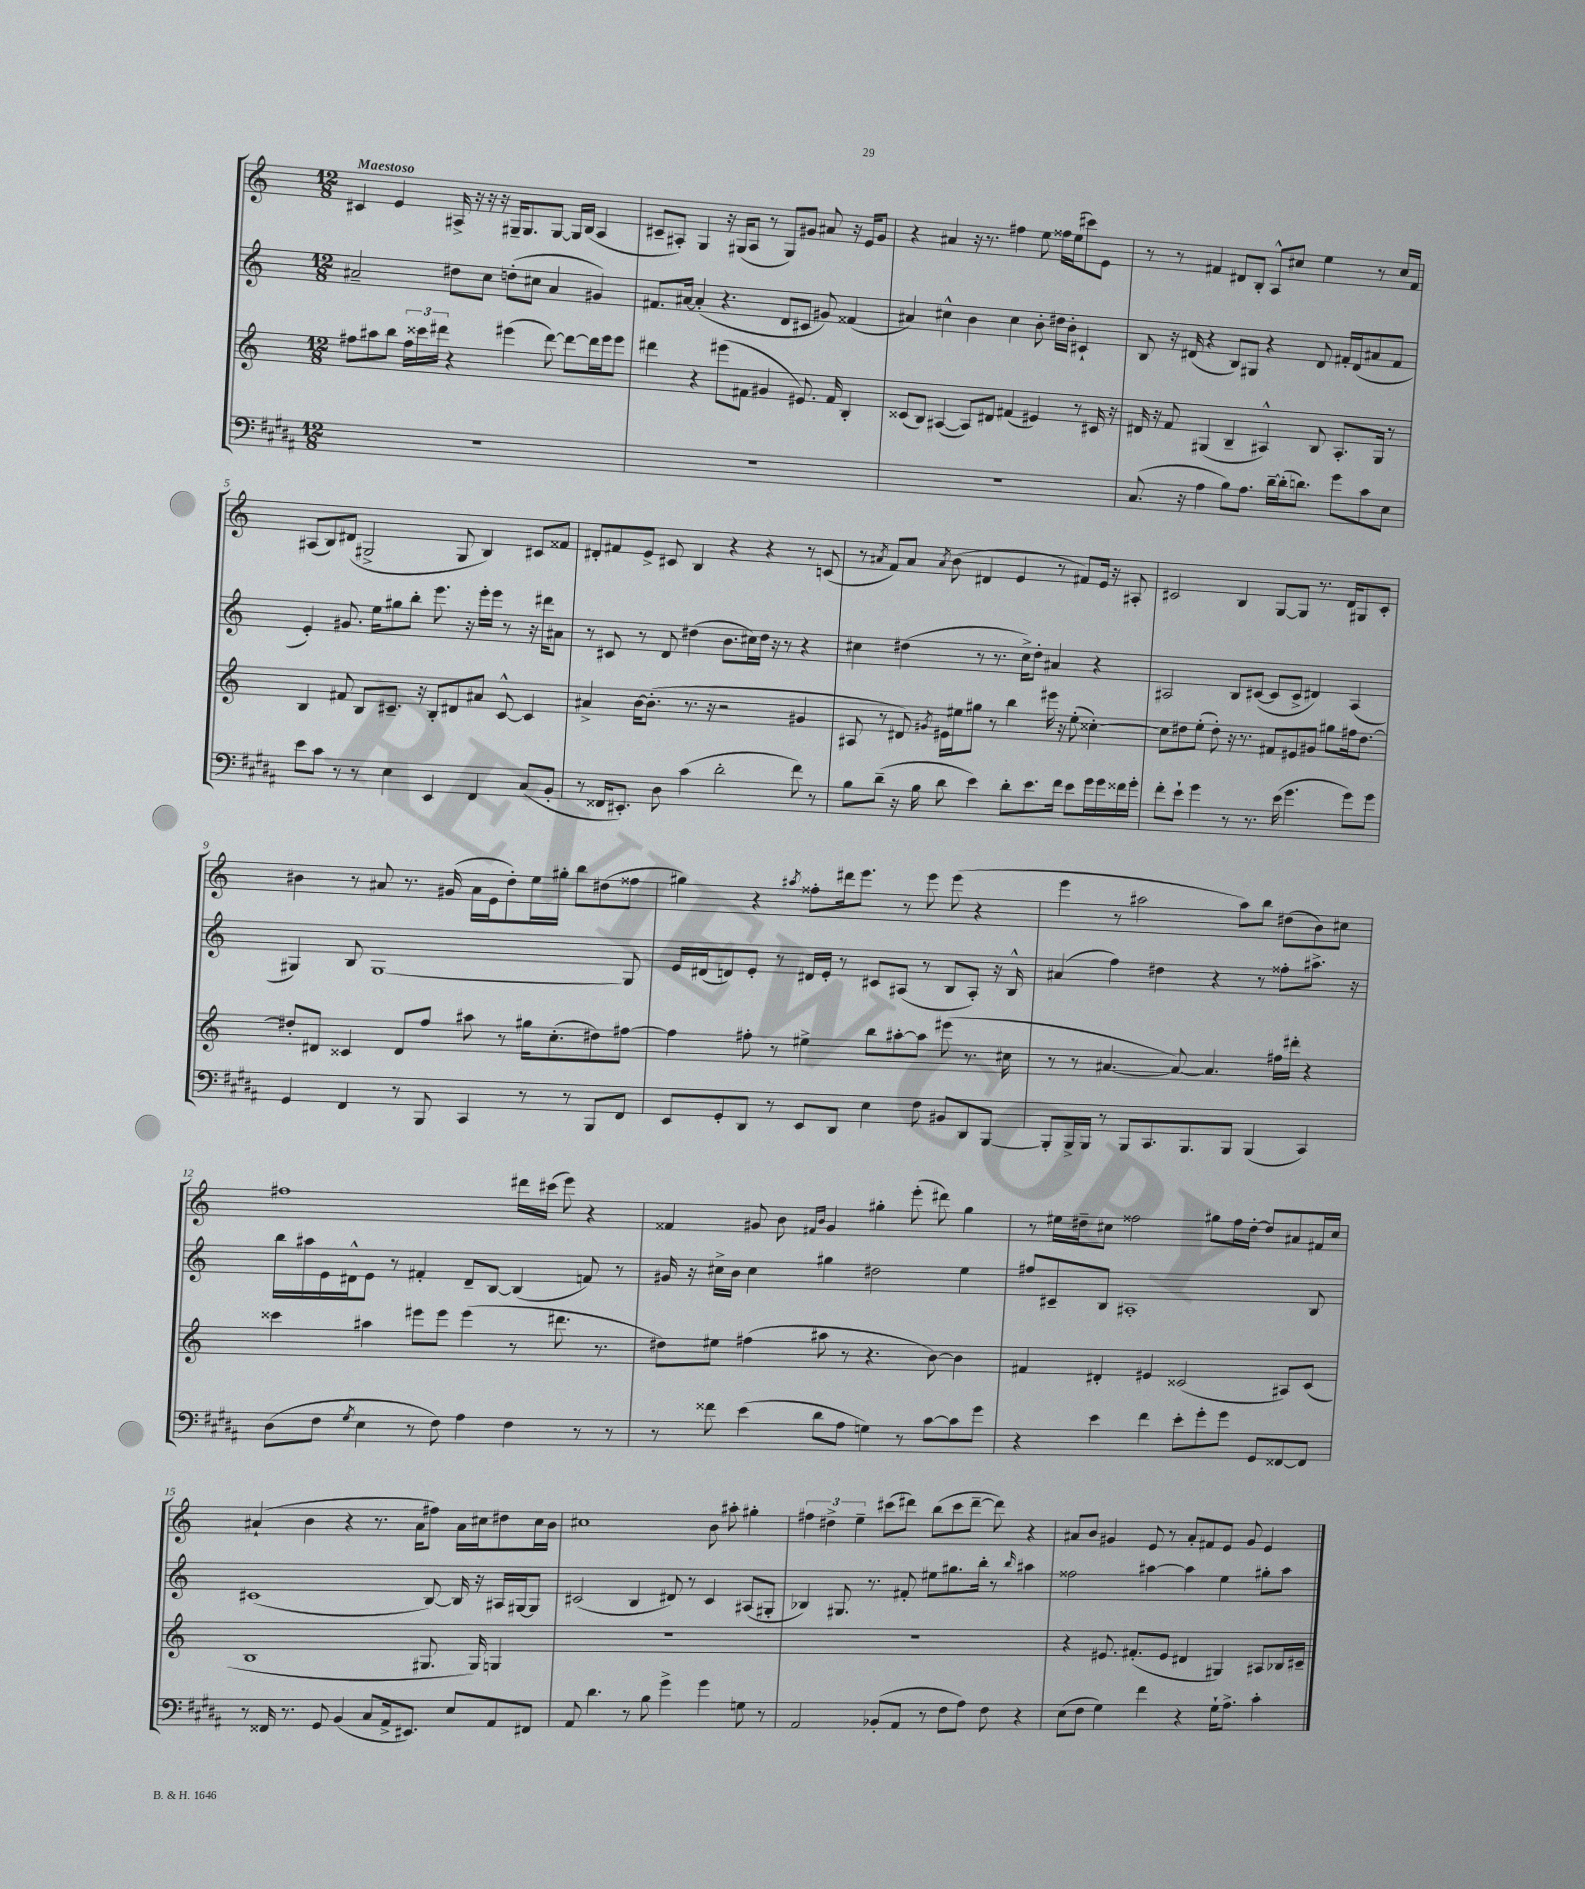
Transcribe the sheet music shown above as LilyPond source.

<<
\new StaffGroup <<
\new Staff = "s0" {
    \clef treble \key c \major \numericTimeSignature \time 12/8 \tempo "Maestoso"
    cis'4 e'4 ais16-> r16 r16 r16 gis16-- gis8. gis8~ gis16 b16( ais4 |
    cis'8-- ais8-.) g4 r16 gis16( ais8 r8 gis8) gis'8 ais'8 r16 e'16 gis'8 |
    r4 ais'4 r16 r8. fis''4 e''8 fisis''16 e''16( cis'''8) e'8 |
    r8 r8 fis'4 dis'8 b8-. a8-^ cis''8 e''4 r8 cis''16 fis'16 |
    ais8( b8) dis'8( gis2-> gis8 b4) cis'8 fisis'8 |
    dis'8-. fis'8 e'8-> cis'8 b4 r4 r4 r8 c'8( |
    r8 \acciaccatura { ais'8 } f'8) ais'8 \acciaccatura { ais'8 } b'8( dis'4 e'4 r8 fis'8) e'16 r16 ais8-. |
    cis'2 b4 g8~ g8 r8. d'16 gis8 cis'8-. |
    bis'4 r8 ais'8 r8. gis'16( ais'16 e'16 d''8-.) e''16 gis''16-. b''8 dis''8( fisis''8 |
    gis''4) r4 \acciaccatura { ais''8 } fisis''8-. dis'''16 e'''8. r8 e'''8 e'''8( r4 |
    e'''4 r8 ais''2 ais''8) b''8 dis''8( b'8) cis''8 |
    fis''1 dis'''16 cis'''16( e'''8) r4 |
    fisis'4 gis'8 b'8 \grace { fis'16 b'16 } gis'4 gis''4-. e'''8-.( dis'''8) gis''4 |
    r8 eis''16 dis''16-- cis''8 fisis''2 gis''8 fisis''16 dis''16~-. dis''8 ais'8 fis'16 cis''16 |
    ais'4-!( b'4 r4 r8. ais'16 fis''8) ais'16 cis''16 dis''8 cis''16 b'16 |
    cis''1 b'8 ais''8-. gis''4-. |
    \tuplet 3/2 { fis''4 dis''4-> e''4-- } cis'''8( dis'''8) b''8( cis'''8 dis'''8~-- dis'''8) r4 |
    ais'8 b'8 gis'4 e'8 r8 ais'8-. fis'8 e'8 gis'8 e'4 \bar "|." |
}
\new Staff = "s1" {
    \clef treble \key c \major \numericTimeSignature \time 12/8
    ais'2-- dis''8 c''8 d''8-.( cis''8 ais'4 gis'4) |
    fis'8. ais'16~ ais'4-.( r4. d'8 cis'8 gis'8) fisis'4( |
    ais'4) cis''4-^ b'4 cis''4 b'8-. dis''16 b'16-. cis'4-! |
    b8 r16 dis'16( r4 b8) gis8 r4 dis'8 fis'16-. dis'16( ais'8 fis'8 |
    e'4-.) gis'8. e''16 gis''8 b''8-. e'''8. r16 e'''16-. e'''16 r8 r16 dis'''16 ais'8 |
    r8 cis'8 r8 d'8 dis''4( b'8. cis''16) dis''16 r16 r8 r4 |
    cis''4 dis''4( r8 r8. cis''16->) dis''8-. ais'4 r4 |
    ais2 b8 cis'8~( cis'8 cis'8-> dis'4) ais4( |
    gis4) b8 gis1~ gis8 |
    e'16 dis'16( d'8) e'8-. r8 dis'16 e'16-. r8 cis'8 ais8( r8 b8 ais8-.) r16 b16-^ |
    ais'4( f''4) dis''4 r4 r8 fisis''8-. ais''8.-> r16 |
    b''16 ais''16 e'16 dis'16-^ e'8 r8 fis'4-. dis'8-- b8~ b4( f'8) r8 |
    gis'16 r16 cis''16-> b'16 cis''4 gis''4 dis''2 e''4 |
    fis''8 cis'8-- b8 ais1-. b8 |
    cis'1( b8~) b16 r16 ais16 gis16~ gis8 |
    cis'2( b4 dis'8) r8 cis'4 ais8( gis8-. |
    bes4) gis8. r8. fis'8-. eis''8 gis''8. b''16-. r8 \grace { b''16 } ais''4 |
    fisis''2 ais''4~ ais''4 e''4 gis''8-. ais''8 \bar "|." |
}
\new Staff = "s2" {
    \clef treble \key c \major \numericTimeSignature \time 12/8
    fis''8 ais''8 b''8 \tuplet 3/2 { fis''16 cisis'''16 dis'''16 } r4 eis'''4( dis'''8~) dis'''8~ dis'''16 eis'''16 eis'''8 |
    dis'''4 r4 eis'''8( fis'8 gis'4 eis'8.) fis'16 b4-. |
    cisis'8( b8) ais4~( ais8) dis'8 fis'4( eis'4) r8 cis'16 r16 |
    dis'16 r16 f'8 gis4( b4-- ais4-^) b8 ais8.-. gis16 r8 |
    b4 fis'8 b8 cis'8.-- r16 b8-. dis'8 ais'8 cis'8~-^ cis'4 |
    ais'4-> b'16~ b'8.-.( r8. r16 r2 gis'4 |
    ais8 r8 dis'8) \acciaccatura { gis'8 } eis'16 eis''16 gis''8 r8 b''4 eis'''16 r16 eis''8-.( cisis''4~-.) |
    cisis''8 dis''8 e''8-.( dis''8-.) r16 r8. fis'8 eis'8 gis'8 gis''8 fis''16 dis''8.~ |
    dis''8-. dis'8 cisis'4 dis'8 f''8 ais''8 r8 gis''16 c''8.-.( dis''8) fis''8~ |
    fis''4 fis''8-. r8 eis''4-> b''8 ais''8~-. ais''8 eis'''8( r8. cis''16 |
    r8 r8 ais'4.~ ais'8~) ais'4. fis''16 dis'''16-. r4 |
    cisis'''4 ais''4 eis'''8 eis'''8 eis'''4( r8 dis'''8. r8. |
    dis''8) eis''8 fis''4( ais''8 r8 r4. b'8~) b'4 |
    fis'4 dis'4-. eis'4 cisis'2( ais8) cisis'8( |
    b1 gis8. gis16) g4 |
    R1. |
    R1. |
    r4 eis'8. fis'8.-.( eis'8 dis'4 gis4) ais8 bes16 cis'16-- \bar "|." |
}
\new Staff = "s3" {
    \clef bass \key b \major \numericTimeSignature \time 12/8
    R1. |
    R1. |
    R1. |
    cis8.( r16 ais4 b8) ais8. dis'16~-- dis'16-.( d'8.) gis'8 cis'8 e8 |
    e'8 cis'8 r8 r8 e4 e,4 fis,4 cis8( b,8-. |
    r8 fisis,16 eis,8.-.) dis8 cis'4( dis'2-. fis'8) r8 |
    b8 dis'8--( r16 b16 dis'8 e'4) dis'8-. e'8. fis'16 e'8 gis'16 gis'16 fisis'16 gis'16-. |
    fis'8-. e'8-! gis'4 r8 r8. e'16( gis'4. gis'8) gis'8 |
    gis,4 fis,4 r8 b,,8 cis,4 r8 r8 b,,8 fis,8 |
    e,8 gis,8-. dis,8 r8 e,8 dis,8 e4 fis8 bis,8 dis,8 b,,8~ |
    b,,8-. b,,16-> b,,16 r8 b,,8 cis,8. b,,8. b,,8 b,,4( cis,4) |
    dis8( fis8 \acciaccatura { gis8 } e4 r8 fis8) ais4 fis4 r8 r8 |
    r8 fisis'8 e'4( dis'8 ais8 g4) r8 cis'8~ cis'8 gis'8 |
    r4 e'4 fis'4 e'8-. gis'8-. gis'8 gis,8 fisis,8~ fisis,8 |
    r8 fisis,16 r8. gis,8 b,4( cis8 ais,16-> eis,8.) e8 ais,8 fis,8 |
    ais,8 dis'4. r8 b8 gis'4-> gis'4 g8 r8 |
    ais,2 bes,8-.( ais,8 r8 fis8 ais8) fis8 r4 |
    e8( fis8 gis4) fis'4 r4 gis16-! ais8.-> cis'4-. \bar "|." |
}
>>
>>
